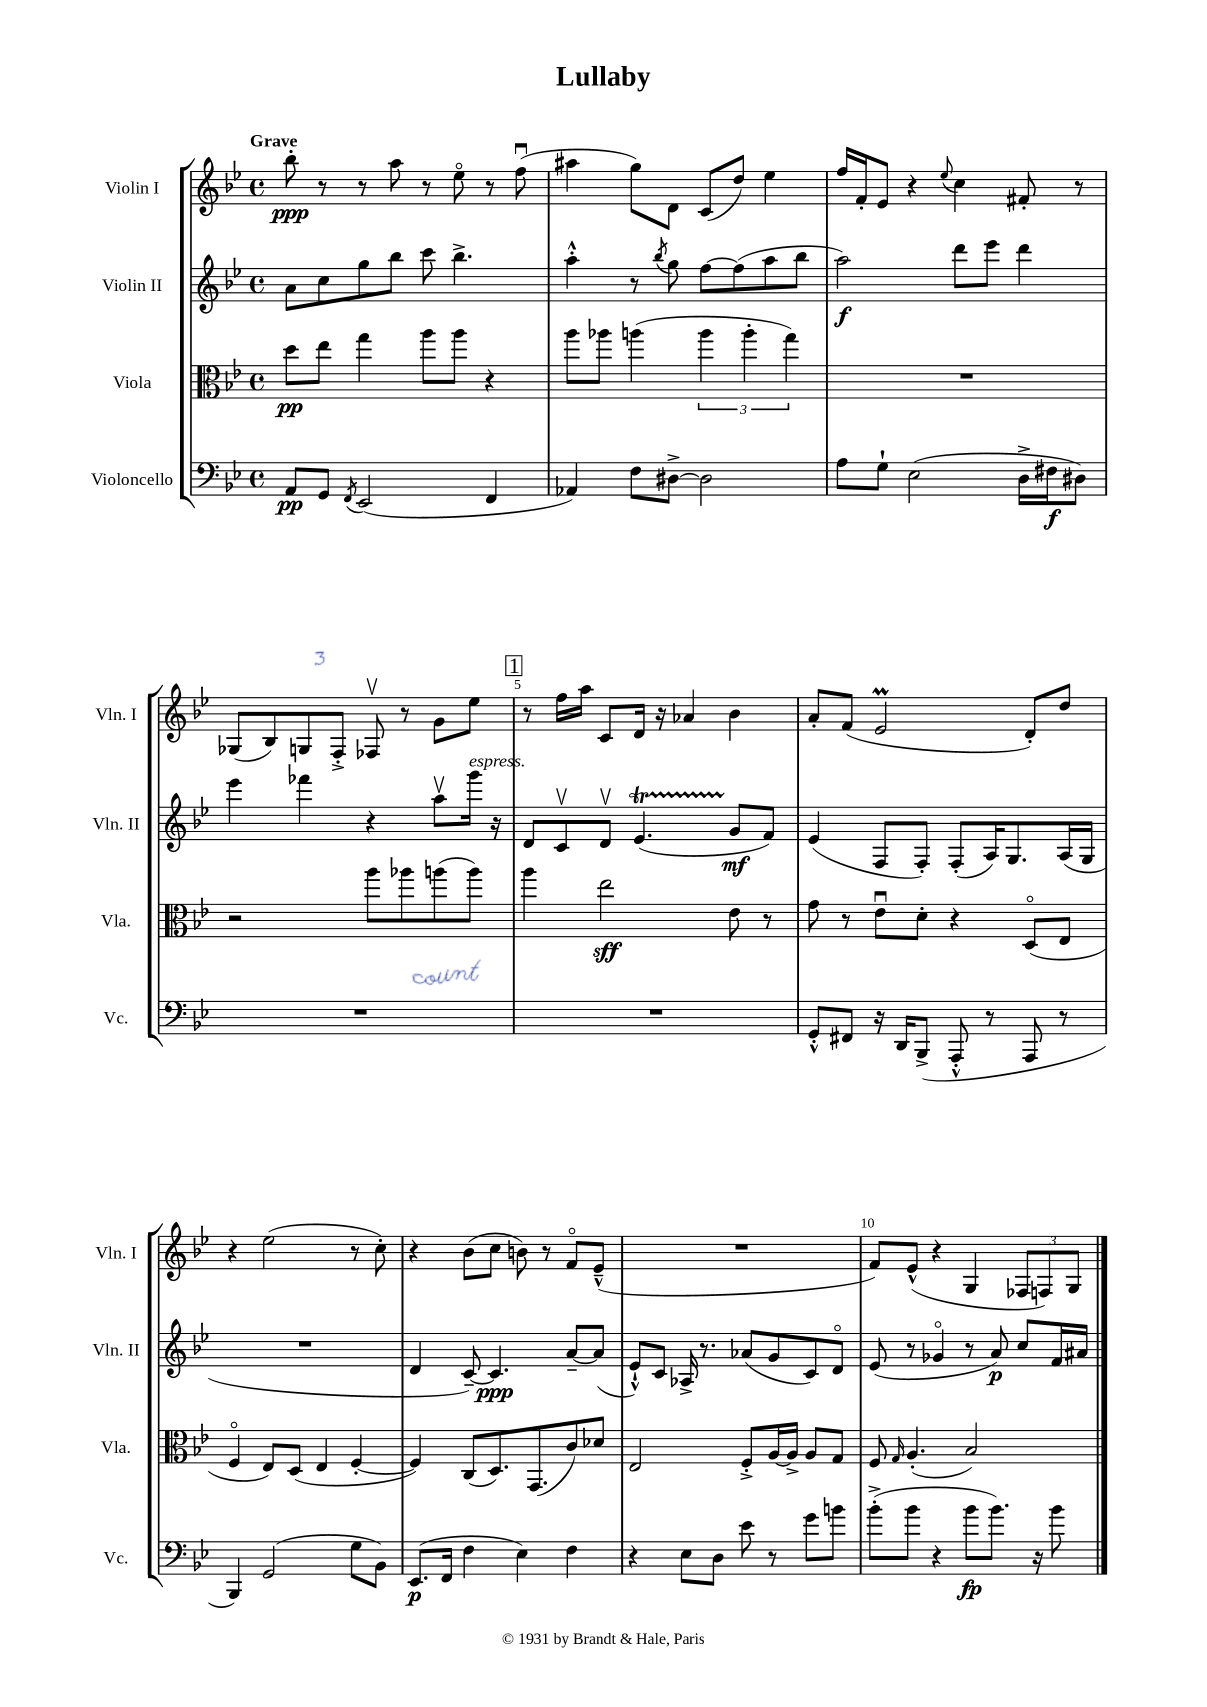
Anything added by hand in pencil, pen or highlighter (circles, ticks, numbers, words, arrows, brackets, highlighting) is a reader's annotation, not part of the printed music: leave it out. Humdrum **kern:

**kern	**kern	**kern	**kern
*staff4	*staff3	*staff2	*staff1
*clefF4	*clefC3	*clefG2	*clefG2
*k[b-e-]	*k[b-e-]	*k[b-e-]	*k[b-e-]
*M4/4	*M4/4	*M4/4	*M4/4
*met(c)	*met(c)	*met(c)	*met(c)
8AA	8dd	8a	8bb-'
8GG	8ee-	8cc	8r
8qFF	.	.	.
(2EE-	4gg	8gg	8r
.	.	8bb-	8aa
.	8aa	8ccc	8r
.	8aa	4.bb-^	8ee-o
4FF	4r	.	8r
.	.	.	(8ffu
=	=	=	=
4AA-)	8aa	4aa'^^	4aa#
.	8aa-	.	.
8F	(4aa	8r	8gg)
.	.	8qbb-	.
[8D#^	.	8gg	8d
2D#]	6aa	[8ff	(8c
.	.	(8ff]	8dd)
.	6aa'	.	.
.	.	8aa	4ee-
.	6gg)	.	.
.	.	8bb-	.
=	=	=	=
8A	1r	2aa)	16ff
.	.	.	16f'
8G`	.	.	8e-
(2E-	.	.	4r
.	.	.	8qqee-
.	.	8ddd	4cc
.	.	8eee-	.
16D^	.	4ddd	8f#'
16F#	.	.	.
8D#)	.	.	8r
=	=	=	=
1r	2r	4eee-	(8G-
.	.	.	8B-)
.	.	4fff-	8G
.	.	.	8F'^
.	8aa	4r	8F-v
.	8aa-	.	8r
.	(8aa	8aav	8g
.	8aa)	16ggg	8ee-
.	.	16r	.
=	=	=	=
1r	4aa	8d	8r
.	.	8cv	16ff
.	.	.	16aa
.	2ee-	8dv	8c
.	.	(4.e-	16d
.	.	.	16r
.	.	.	4a-
.	8e-	8g	4b-
.	8r	8f)	.
=	=	=	=
8GG'^^	8g	(4e-	8a'
8FF#	8r	.	(8f
16r	8e-u	8F	2e-
16DD	.	.	.
(8BBB-^	8d'	8F')	.
8AAA'^^	4r	(8F'	.
8r	.	16A)	.
.	.	8.G	.
8AAA	(8Do	.	8d')
8r	8E-	(16A	8dd
.	.	16G	.
=	=	=	=
4BBB-)	4Fo	1r	4r
(2GG	8E-)	.	(2ee-
.	(8D	.	.
.	4E-	.	.
8G	[4F'	.	8r
8BB-)	.	.	8cc')
=	=	=	=
(8.EE-	4F])	4d	4r
16FF	.	.	.
4F	(8C	[8c~)	(8b-
.	8.D)	4.c]	8cc
4E-)	.	.	8b)
.	(8.GG	.	.
.	.	.	8r
4F	8c)	[8a~	8fo
.	8d-	(8a]	(8e-~^^
=	=	=	=
4r	2E-	8e-`^^)	1r
.	.	8c	.
8E-	.	16A-^	.
.	.	8.r	.
8D	.	.	.
8e-	8F'^	(8a-	.
8r	[16A	8g	.
.	16A^]	.	.
8g	8A	8c)	.
8b	8G	8do	.
=	=	=	=
(8b-'^	8F	(8e-	8f)
.	16qqG	.	.
8b-	(4.A'	8r	(8e-^^
4r	.	4g-o	4r
8b-	2B-)	8r	4G
8.b-)	.	8a)	.
.	.	8cc	12F-
16r	.	.	.
.	.	.	12F)
8b-	.	16f	.
.	.	.	12G
.	.	16a#	.
==	==	==	==
*-	*-	*-	*-
